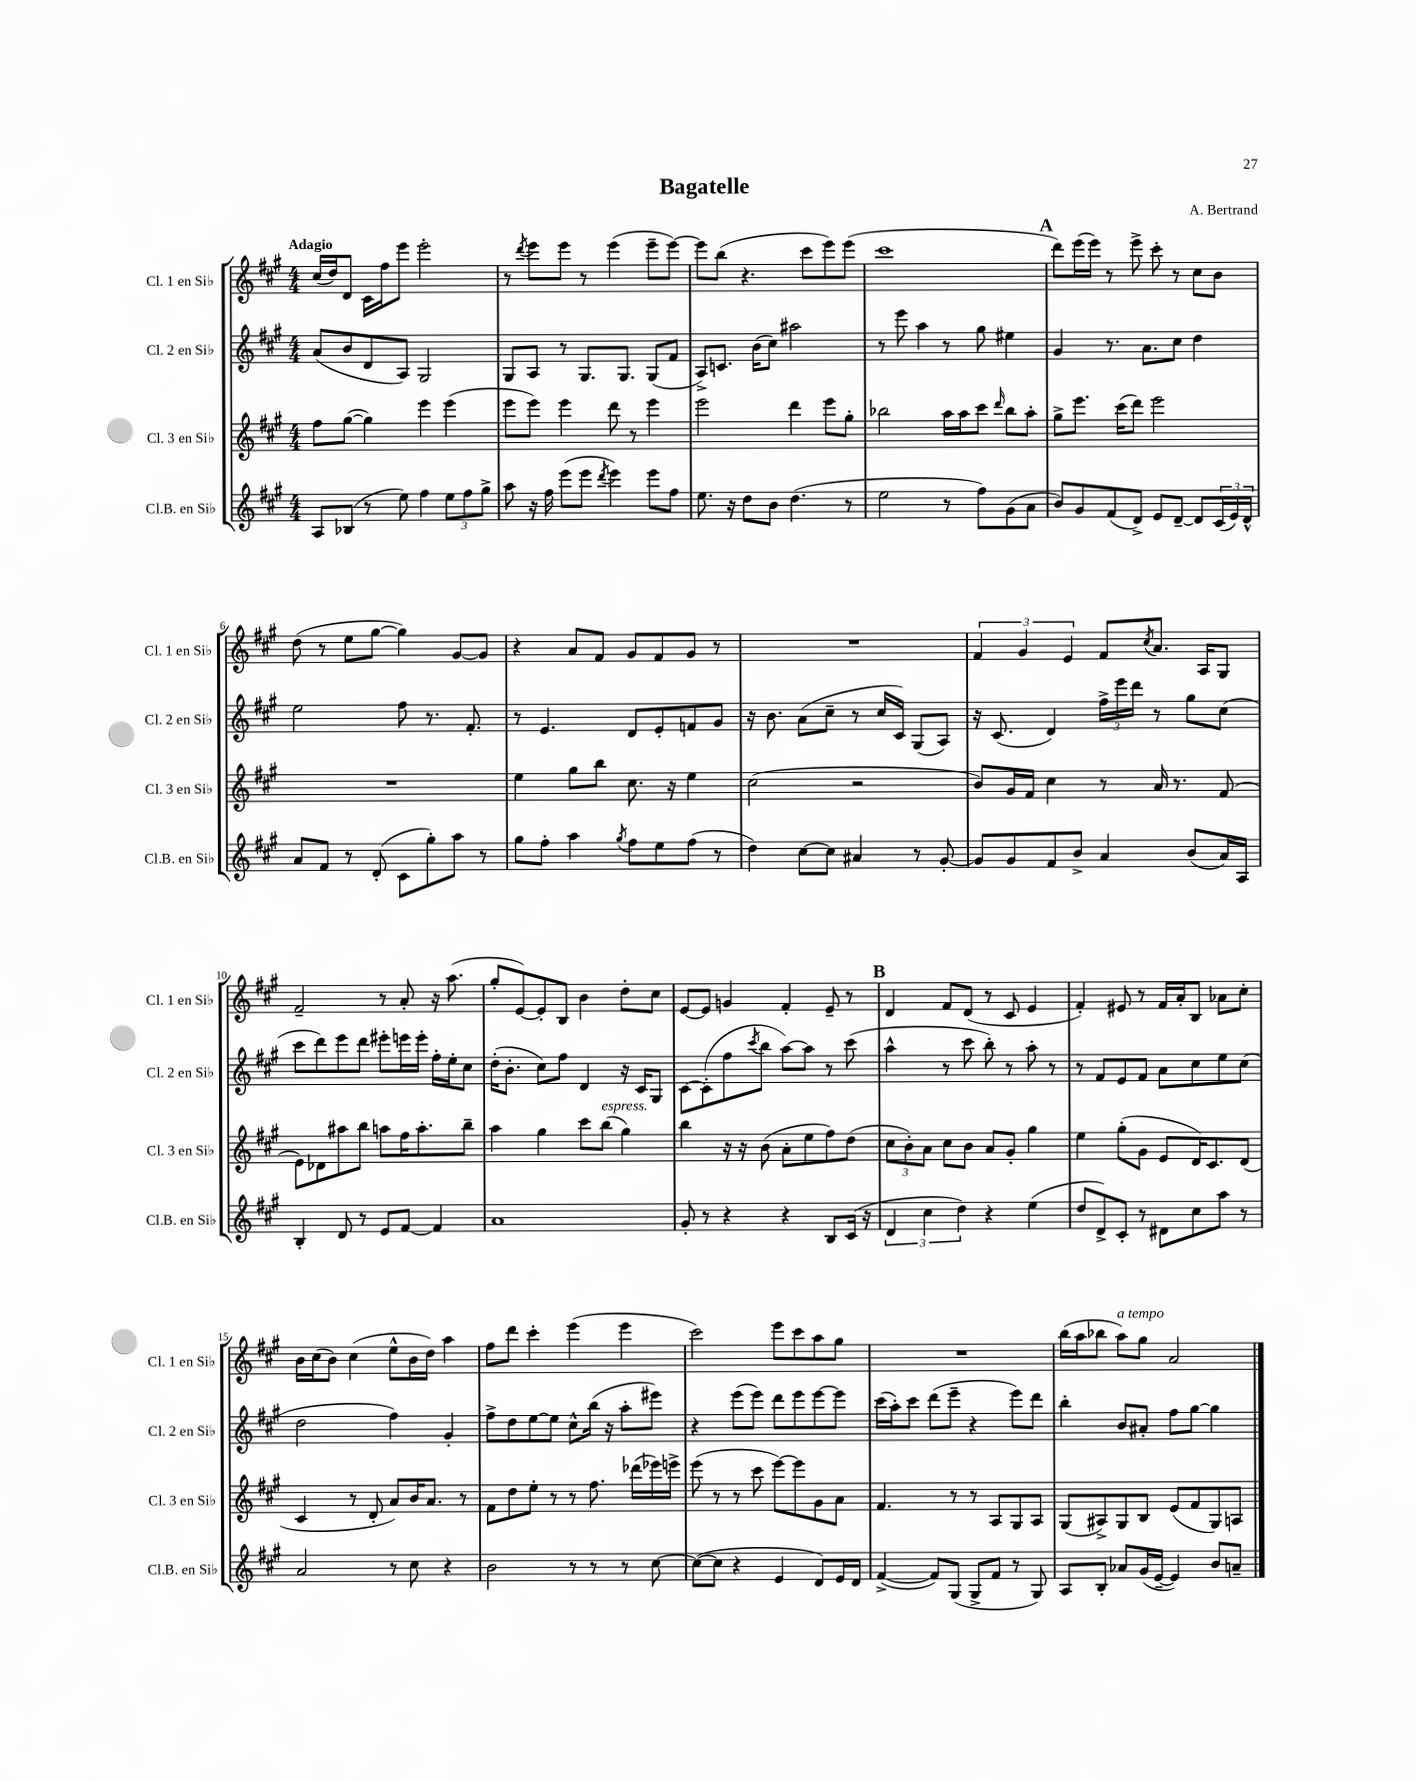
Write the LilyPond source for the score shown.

\header { title = "Bagatelle" composer = "A. Bertrand" }
<<
\new StaffGroup <<
\new Staff = "s0" \with { instrumentName = "Cl. 1 en Sib" shortInstrumentName = "Cl. 1 en Sib" } {
    \clef treble \key a \major \numericTimeSignature \time 4/4 \tempo "Adagio"
    cis''16( d''16) d'8 cis'16 fis''16 e'''8 e'''2-. |
    r8 \acciaccatura { d'''8 } e'''8 e'''8 r8 e'''4( e'''8-- e'''8~) |
    e'''8 b''8( r4. cis'''8 e'''8) e'''8( |
    cis'''1 |
    \mark \markup { \bold "A" } d'''8) e'''16( e'''16) r8 e'''8-> cis'''8-. r8 cis''8 b'8 |
    d''8( r8 e''8 gis''8~ gis''4) gis'8~ gis'8 |
    r4 a'8 fis'8 gis'8 fis'8 gis'8 r8 |
    R1 |
    \tuplet 3/2 { fis'4 gis'4 e'4 } fis'8 \acciaccatura { cis''8 } a'8. a16 gis8 |
    fis'2-- r8 a'8-. r16 a''8.( |
    gis''8-. e'8~) e'8-. b8 b'4 d''8-. cis''8 |
    e'8~ e'8 g'4 fis'4-. e'8-- r8 |
    \mark \markup { \bold "B" } d'4 fis'8 d'8( r8 cis'8 e'4 |
    fis'4-.) eis'8 r8 fis'16 a'16-. b8 aes'8 cis''8-. |
    b'16 cis''16( b'8) cis''4( e''8-^ b'16 d''16) a''4 |
    fis''8 d'''8 cis'''4-. e'''4( e'''4 |
    cis'''2) e'''8 cis'''8 a''8 gis''8 |
    R1 |
    b''16( a''16 bes''8 a''8^\markup { \italic "a tempo" }) gis''8 a'2 \bar "|." |
}
\new Staff = "s1" \with { instrumentName = "Cl. 2 en Sib" shortInstrumentName = "Cl. 2 en Sib" } {
    \clef treble \key a \major \numericTimeSignature \time 4/4
    a'8( b'8 d'8 a8) gis2 |
    gis8 a8 r8 gis8. gis8. gis8( fis'8 |
    a8->) c'8. b'16( cis''8) ais''2 |
    r8 e'''8 a''4 r8 gis''8 eis''4 |
    \mark \markup { \bold "A" } gis'4 r8. a'8. cis''8 d''4 |
    e''2 fis''8 r8. fis'8.-. |
    r8 e'4. d'8 e'8-. f'8 gis'8 |
    r16 b'8. a'8( cis''8-- r8 cis''16 cis'16) gis8( a8) |
    r16 cis'8.( d'4) \tuplet 3/2 { fis''16-> e'''16 d'''16 } r8 gis''8 cis''8( |
    cis'''8 d'''8) e'''8 d'''8 eis'''8-. e'''16 e'''16-. fis''16-. e''16-. cis''8 |
    d''16-.( b'8.-. cis''8) fis''8 d'4 r16 cis'16 gis8 |
    cis'8~ cis'8-.( fis''8 \acciaccatura { cis'''8 } b''8 a''8~) a''8 r8 cis'''8( |
    \mark \markup { \bold "B" } a''4-^ r8 cis'''8 b''8-.) r8 a''8-. r8 |
    r8 fis'8 e'8 fis'8 a'8 cis''8 e''8 cis''8( |
    d''2 fis''4) gis'4-. |
    fis''8-> d''8 e''8~ e''8 cis''8-^ b''16( r16 a''8-. eis'''8) |
    r4 e'''8( e'''8) d'''8 e'''8 e'''8~ e'''8 |
    cis'''16( a''16-.) cis'''8 d'''8( e'''8-- r4 e'''8) d'''8 |
    b''4-. b'8 ais'8-. fis''8 gis''8~ gis''4 \bar "|." |
}
\new Staff = "s2" \with { instrumentName = "Cl. 3 en Sib" shortInstrumentName = "Cl. 3 en Sib" } {
    \clef treble \key a \major \numericTimeSignature \time 4/4
    fis''8 gis''8~( gis''4) e'''4 e'''4( |
    e'''8 e'''8) e'''4 d'''8 r8 e'''4 |
    e'''2 d'''4 e'''8 gis''8-. |
    bes''2 a''16 a''16 cis'''8 \grace { d'''16 } bes''8 a''8-. |
    \mark \markup { \bold "A" } gis''8-> e'''8. cis'''16( d'''8) e'''2 |
    R1 |
    e''4 gis''8 b''8 cis''8. r16 e''4 |
    cis''2( r2 |
    b'8) gis'16 fis'16 cis''4 r8 a'16 r8. fis'8( |
    e'8) des'8 ais''8 b''8 a''8 fis''16 a''8.-. b''8-- |
    a''4 gis''4 cis'''8 b''8^\markup { \italic "espress." }( gis''4) |
    b''4 r16 r16 b'8( a'8-. e''8 fis''8) d''8( |
    \mark \markup { \bold "B" } \tuplet 3/2 { cis''8 b'8-.) a'8 } cis''8 b'8 a'8 gis'8-. gis''4 |
    e''4 gis''8-.( gis'8 e'8 d'16) cis'8. d'8( |
    cis'4 r8 d'8-. a'8) b'16 a'8. r8 |
    fis'8 d''8 e''8-. r8 r8 fis''8. des'''16( ees'''16) e'''16-> |
    e'''8( r8 r8 cis'''8 e'''8~) e'''8 gis'8 a'8 |
    fis'4. r8 r8 a8 gis8 a8 |
    gis8( ais8->) gis8 b8 e'8( fis'8 gis8) a8 \bar "|." |
}
\new Staff = "s3" \with { instrumentName = "Cl.B. en Sib" shortInstrumentName = "Cl.B. en Sib" } {
    \clef treble \key a \major \numericTimeSignature \time 4/4
    a8 bes8( r8 e''8) fis''4 \tuplet 3/2 { e''8 fis''8 gis''8-> } |
    a''8 r16 fis''16 e'''8( e'''8 \acciaccatura { d'''8 } e'''4) e'''8 fis''8 |
    e''8. r16 d''8 b'8 d''4.( r8 |
    e''2 r8 fis''8) gis'8( a'8 |
    \mark \markup { \bold "A" } b'8) gis'8 fis'8( d'8->) e'8 d'8~-- d'8 \tuplet 3/2 { cis'16( e'16) d'16-^ } |
    a'8 fis'8 r8 d'8-.( cis'8 gis''8-.) a''8 r8 |
    gis''8 fis''8-. a''4 \acciaccatura { gis''8 } fis''8 e''8 fis''8( r8 |
    d''4) cis''8~ cis''8 ais'4 r8 gis'8~-. |
    gis'8 gis'8 fis'8 b'8-> a'4 b'8( a'16) a16 |
    b4-. d'8 r8 e'8 fis'8~ fis'4 |
    a'1 |
    gis'8-. r8 r4 r4 b8 cis'16( r16 |
    \mark \markup { \bold "B" } \tuplet 3/2 { d'4 cis''4 d''4) } r4 e''4( |
    d''8 d'8->) cis'8-. r8 dis'8 cis''8 a''8 r8 |
    a'2 r8 cis''8 r4 |
    b'2 r8 r8 r8 cis''8~ |
    cis''8~( cis''8 r4 e'4 d'8) e'16 d'16 |
    fis'4~->( fis'8) gis8( gis8-> fis'8 r8 gis8) |
    a8 b8-. aes'8 gis'16( e'16~-- e'4) b'8 a'8-- \bar "|." |
}
>>
>>
